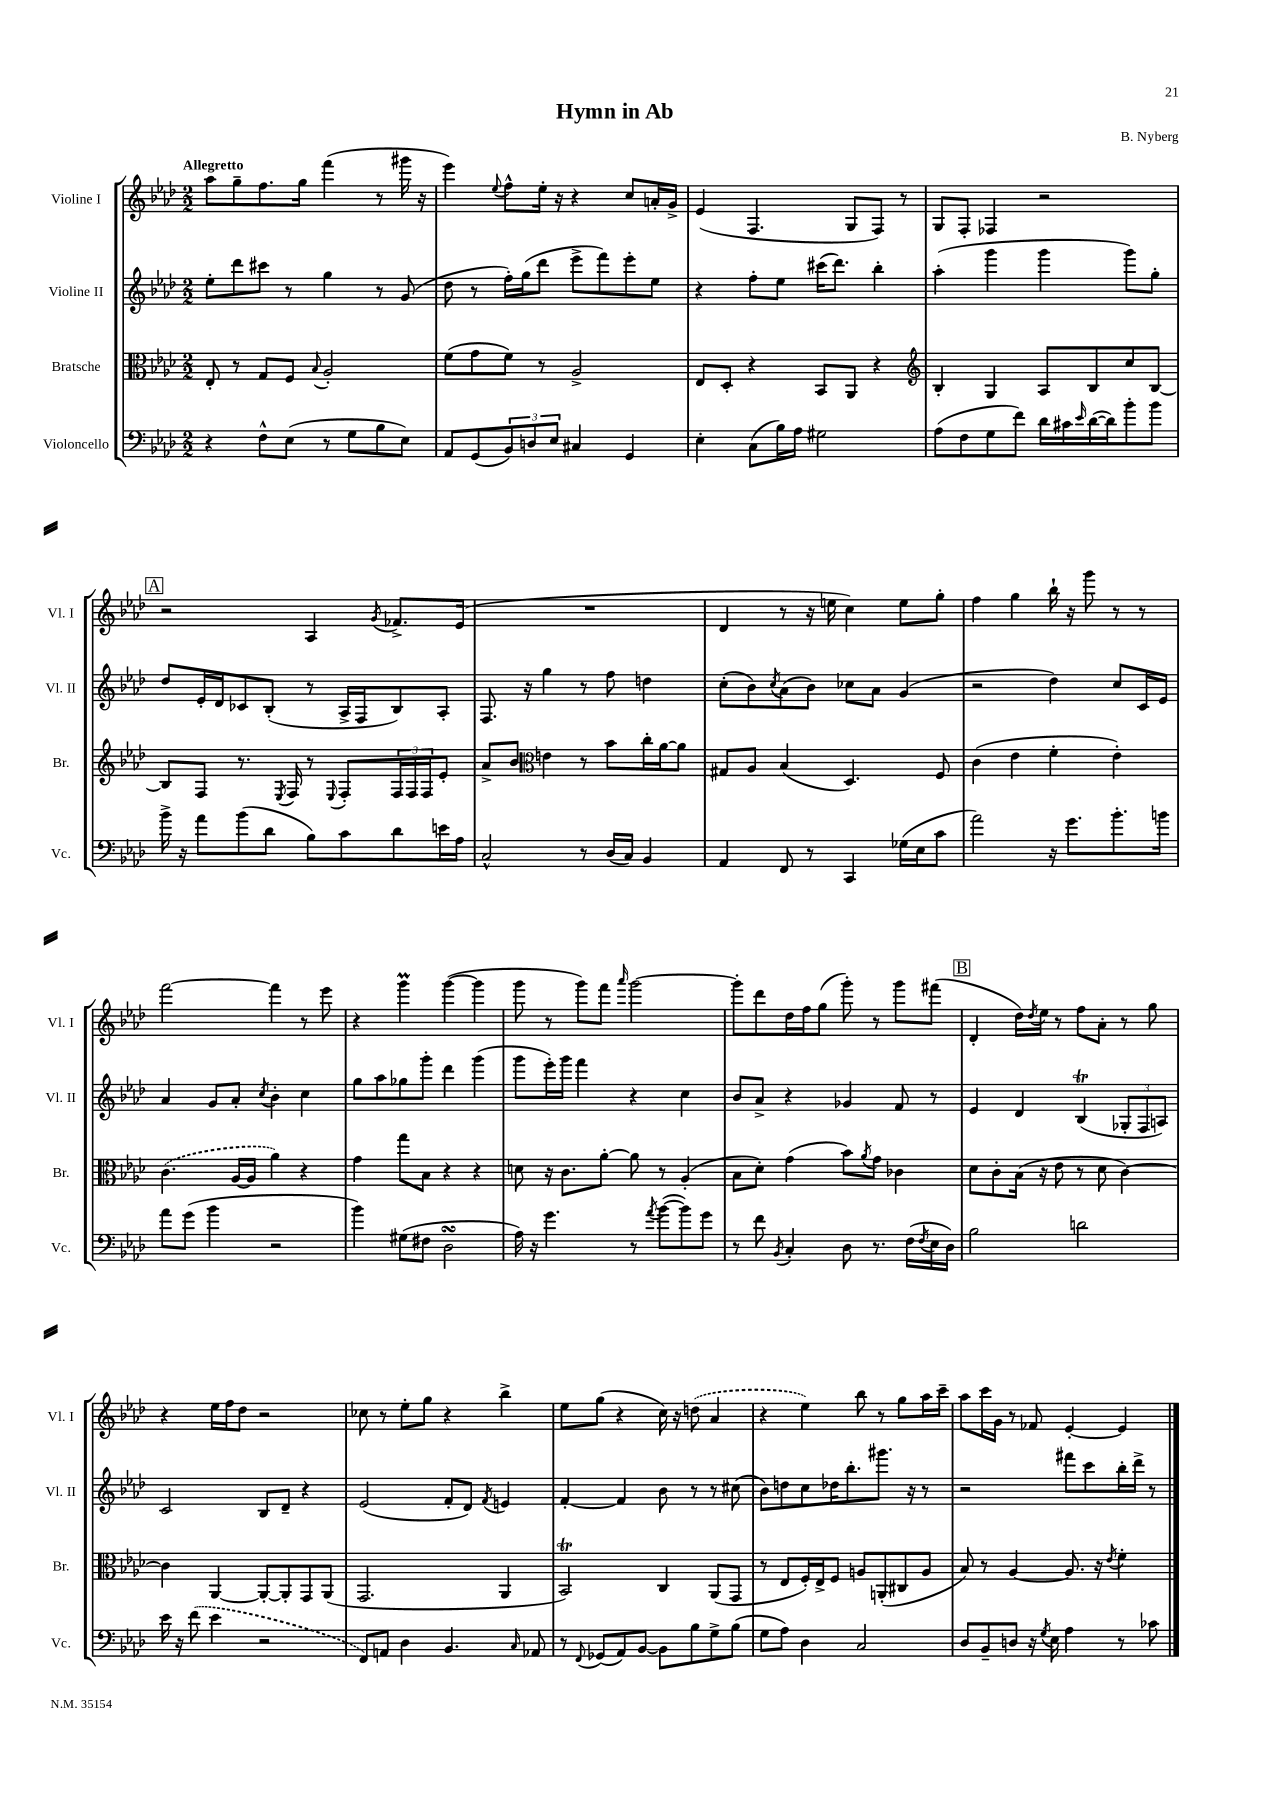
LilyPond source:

\header { title = "Hymn in Ab" composer = "B. Nyberg" }
<<
\new StaffGroup <<
\new Staff = "s0" \with { instrumentName = "Violine I" shortInstrumentName = "Vl. I" } {
    \clef treble \key aes \major \numericTimeSignature \time 2/2 \tempo "Allegretto"
    aes''8 g''8-- f''8. g''16 f'''4( r8 gis'''16 r16 |
    ees'''4) \appoggiatura { ees''8 } f''8-^ ees''16-. r16 r4 c''8 a'16-. g'16-> |
    ees'4( f4. g8 f8) r8 |
    g8 f8-. fes4 r2 |
    \mark \markup { \box "A" } r2 aes4 \acciaccatura { g'8 } fes'8.-> ees'16( |
    R1 |
    des'4 r8 r16 e''16 c''4) e''8 g''8-. |
    f''4 g''4 bes''16-! r16 g'''8 r8 r8 |
    f'''2~ f'''4 r8 ees'''8 |
    r4 g'''4\prall g'''4~( g'''4 |
    g'''8 r8 g'''8) f'''8 \grace { aes'''16 } g'''2~ |
    g'''8-. des'''8 des''16 f''16 g''8( g'''8-.) r8 g'''8 fis'''8( |
    \mark \markup { \box "B" } des'4-. des''16) \acciaccatura { des''8 } ees''16 r8 f''8 aes'8-. r8 g''8 |
    r4 ees''16 f''16 des''8 r2 |
    ces''8 r8 ees''8-. g''8 r4 bes''4-> |
    ees''8 g''8( r4 c''16) r16 \once \slurDashed d''8( aes'4 |
    r4 ees''4) bes''8 r8 g''8 aes''16 c'''16-- |
    aes''8 c'''16 g'16 r8 fes'8 ees'4~-. ees'4 \bar "|." |
}
\new Staff = "s1" \with { instrumentName = "Violine II" shortInstrumentName = "Vl. II" } {
    \clef treble \key aes \major \numericTimeSignature \time 2/2
    ees''8-. des'''8 cis'''8 r8 g''4 r8 g'8( |
    des''8 r8 f''16-.) g''16( des'''8 ees'''8-> f'''8) ees'''8-. ees''8 |
    r4 f''8-. ees''8 cis'''16( des'''8.) bes''4-. |
    aes''4-.( g'''4 g'''4 g'''8) g''8-. |
    \mark \markup { \box "A" } des''8 ees'16-. des'16 ces'8 bes8-.( r8 aes16-> f16 bes8) aes8-. |
    f8. r16 g''4 r8 f''8 d''4 |
    c''8-.( bes'8) \acciaccatura { c''8 } aes'8( bes'8) ces''8 aes'8 g'4( |
    r2 des''4) c''8 c'16 ees'16 |
    aes'4 g'8 aes'8-. \acciaccatura { c''8 } bes'4-. c''4 |
    g''8 aes''8 ges''8 g'''8-. des'''4 g'''4( |
    g'''8 ees'''16-.) g'''16 f'''4 r4 c''4 |
    bes'8 aes'8-> r4 ges'4 f'8 r8 |
    \mark \markup { \box "B" } ees'4 des'4 bes4\trill( \tuplet 3/2 { ges8-. f8 a8) } |
    c'2 bes8 des'8-- r4 |
    ees'2( f'8-. des'8) \acciaccatura { f'8 } e'4 |
    f'4~-. f'4 bes'8 r8 r8 cis''8( |
    bes'8) d''8 c''8 des''16 bes''8.-. gis'''8. r16 r8 |
    r2 fis'''8 c'''8 bes''16-. des'''16-> r8 \bar "|." |
}
\new Staff = "s2" \with { instrumentName = "Bratsche" shortInstrumentName = "Br." } {
    \clef alto \key aes \major \numericTimeSignature \time 2/2
    ees8-. r8 g8 f8 \appoggiatura { bes8 } aes2-. |
    f'8( g'8 f'8) r8 aes2-> |
    ees8 des8-. r4 bes,8 aes,8 r4 |
    \clef treble bes4-. g4 aes8 bes8 c''8 bes8~ |
    \mark \markup { \box "A" } bes8 f8 r8. \acciaccatura { ees8 } f16 r8 \appoggiatura { ees8 } f8-. \tuplet 3/2 { f16 f16 f16 } ees'8-. |
    aes'8-> bes'8 \clef alto e'4 r8 bes'8 c''16-. aes'16~ aes'8 |
    gis8 aes8 bes4( des4.) f8 |
    c'4( ees'4 f'4-. ees'4-.) |
    \once \slurDashed c'4.( aes16~ aes16 aes'4) r4 |
    g'4 g''8 bes8 r4 r4 |
    d'8 r16 c'8. aes'8~-. aes'8 r8 aes4-.( |
    bes8 des'8-.) g'4( bes'8) \acciaccatura { aes'8 } g'8 ces'4 |
    \mark \markup { \box "B" } des'8 c'8-. bes16( r16 ees'8 r8 des'8 c'4~) |
    c'4 aes,4~ aes,8~-. aes,8-. g,8 aes,8( |
    g,2. aes,4 |
    bes,2\trill) c4 aes,8( g,8 |
    r8 ees8 f16-.) ees16-> f8 a8 a,8-.( cis8 a8 |
    bes8) r8 aes4~ aes8. r16 \acciaccatura { ees'8 } f'4-. \bar "|." |
}
\new Staff = "s3" \with { instrumentName = "Violoncello" shortInstrumentName = "Vc." } {
    \clef bass \key aes \major \numericTimeSignature \time 2/2
    r4 f8-^ ees8( r8 g8 bes8 ees8) |
    aes,8 g,8( \tuplet 3/2 { bes,8) d8 ees8 } cis4 g,4 |
    ees4-. c8( bes16) aes16 gis2 |
    aes8( f8 g8 f'8) des'16 cis'16 \grace { ees'16 } des'16~( des'16) bes'8-. bes'8 |
    \mark \markup { \box "A" } bes'16-> r16 aes'8 bes'8( des'8 bes8) c'8 des'8 e'16 aes16 |
    c2-^ r8 des16( c16) bes,4 |
    aes,4 f,8 r8 c,4 ges16( ees16 c'8 |
    aes'2) r16 g'8. bes'8.-. b'16 |
    aes'8 g'8( bes'4 r2 |
    bes'4) gis8( fis8 des2\turn |
    aes16) r16 g'4. r8 \acciaccatura { aes'8 } bes'8~( bes'8) g'8 |
    r8 f'8 \acciaccatura { bes,8 } c4-. des8 r8. f16( \acciaccatura { f8 } ees16 des16) |
    \mark \markup { \box "B" } bes2 d'2 |
    ees'16 r16 \once \slurDashed f'8( ees'4 r2 |
    f,8) a,8 des4 bes,4. \grace { c16 } aes,8 |
    r8 \appoggiatura { f,8 } ges,8( aes,8) bes,8~ bes,8 bes8 g8-> bes8( |
    g8 aes8) des4 c2 |
    des8 bes,8-- d8 r16 \acciaccatura { g8 } ees16 aes4 r8 ces'8 \bar "|." |
}
>>
>>
\layout { \context { \Score \remove "Bar_number_engraver" } }
